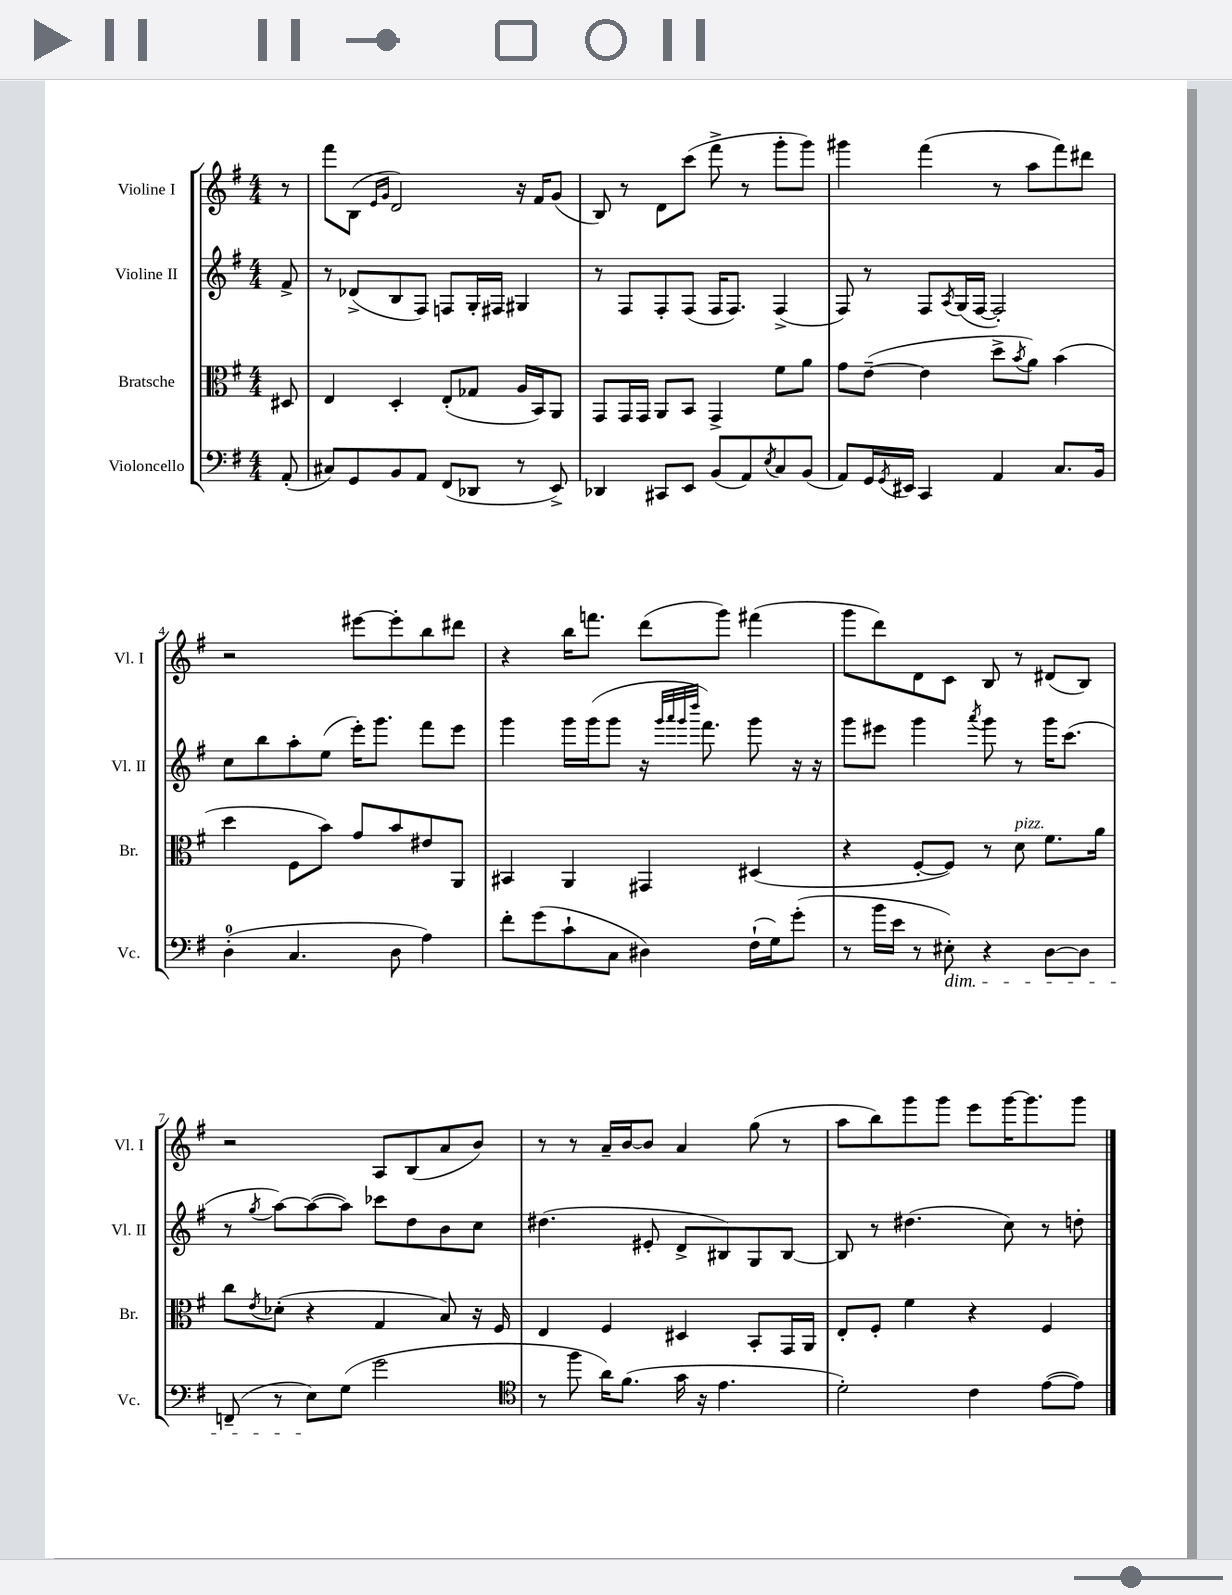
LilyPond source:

<<
\new StaffGroup <<
\new Staff = "s0" \with { instrumentName = "Violine I" shortInstrumentName = "Vl. I" } {
    \clef treble \key g \major \numericTimeSignature \time 4/4 \partial 8
    r8 |
    fis'''8 b8( \grace { e'16 g'16 } d'2) r16 fis'16 g'8( |
    b8) r8 d'8 c'''8( fis'''8-> r8 g'''8-. g'''8) |
    gis'''4 fis'''4( r8 a''8 fis'''8) dis'''8 |
    r2 eis'''8~ eis'''8-. b''8 dis'''8 |
    r4 b''16 f'''8. d'''8( g'''8) fis'''4( |
    g'''8 d'''8) d'8 c'8 b8 r8 dis'8( b8) |
    r2 a8 b8( a'8 b'8) |
    r8 r8 a'16-- b'16~ b'8 a'4 g''8( r8 |
    a''8 b''8) g'''8 g'''8 e'''8 g'''16~ g'''8. g'''8 \bar "|." |
}
\new Staff = "s1" \with { instrumentName = "Violine II" shortInstrumentName = "Vl. II" } {
    \clef treble \key g \major \numericTimeSignature \time 4/4 \partial 8
    fis'8-> |
    r8 des'8->( b8 fis8) f8 g16-. fis16 gis4 |
    r8 fis8 fis8-. fis8( fis16 fis8.) fis4->( |
    fis8) r8 fis8 \acciaccatura { a8 } g16( fis16~ fis2-.) |
    c''8 b''8 a''8-. e''8( e'''16-.) g'''8. fis'''8 e'''8 |
    g'''4 g'''16 g'''16( g'''8 r16 \grace { g'''32 a'''32 g'''32 d''''32 } fis'''8.) g'''8 r16 r16 |
    g'''8 eis'''8 g'''4 \acciaccatura { a'''8 } g'''8 r8 g'''16 c'''8.( |
    r8 \acciaccatura { g''8 } a''8~) a''8~( a''8) ces'''8 d''8 b'8 c''8 |
    dis''4.( eis'8-. d'8-> bis8) g8 bis8~ |
    bis8 r8 dis''4.( c''8) r8 d''8-. \bar "|." |
}
\new Staff = "s2" \with { instrumentName = "Bratsche" shortInstrumentName = "Br." } {
    \clef alto \key g \major \numericTimeSignature \time 4/4 \partial 8
    dis8 |
    e4 d4-. e8-.( ges8 a16 b,16) a,8 |
    g,8 g,16 g,16 a,8 b,8 g,4-> fis'8 a'8 |
    g'8 e'8~--( e'4 d''8-> \acciaccatura { b'8 } a'8) b'4( |
    d''4 fis8 b'8) g'8 b'8 eis'8 a,8 |
    bis,4 a,4 gis,4 dis4( |
    r4 fis8~-. fis8) r8 d'8^\markup { \italic "pizz." } fis'8. a'16 |
    c''8 \acciaccatura { e'8 } des'8-.( r4 g4 b8) r16 fis16 |
    e4 fis4 dis4 b,8-. g,16 a,16 |
    e8-. fis8-. fis'4 r4 fis4 \bar "|." |
}
\new Staff = "s3" \with { instrumentName = "Violoncello" shortInstrumentName = "Vc." } {
    \clef bass \key g \major \numericTimeSignature \time 4/4 \partial 8
    a,8-.( |
    cis8) g,8 b,8 a,8 fis,8( des,8 r8 e,8->) |
    des,4 cis,8 e,8 b,8( a,8) \acciaccatura { e8 } c8 b,8( |
    a,8) g,16 \acciaccatura { g,8 } eis,16 c,4 a,4 c8. b,16 |
    d4-0-.( c4. d8 a4) |
    fis'8-. g'8( c'8-! c8 dis4) fis16-!( g16) g'8-.( |
    r8 b'16 e'16 r8 eis8-.\dim) r4 d8~ d8 |
    f,8--( r8 e8\!) g8( g'2 |
    \clef tenor r8 fis''8 a'16) fis'8.( g'16 r16 e'4. |
    d'2-.) c'4 e'8~( e'8) \bar "|." |
}
>>
>>
